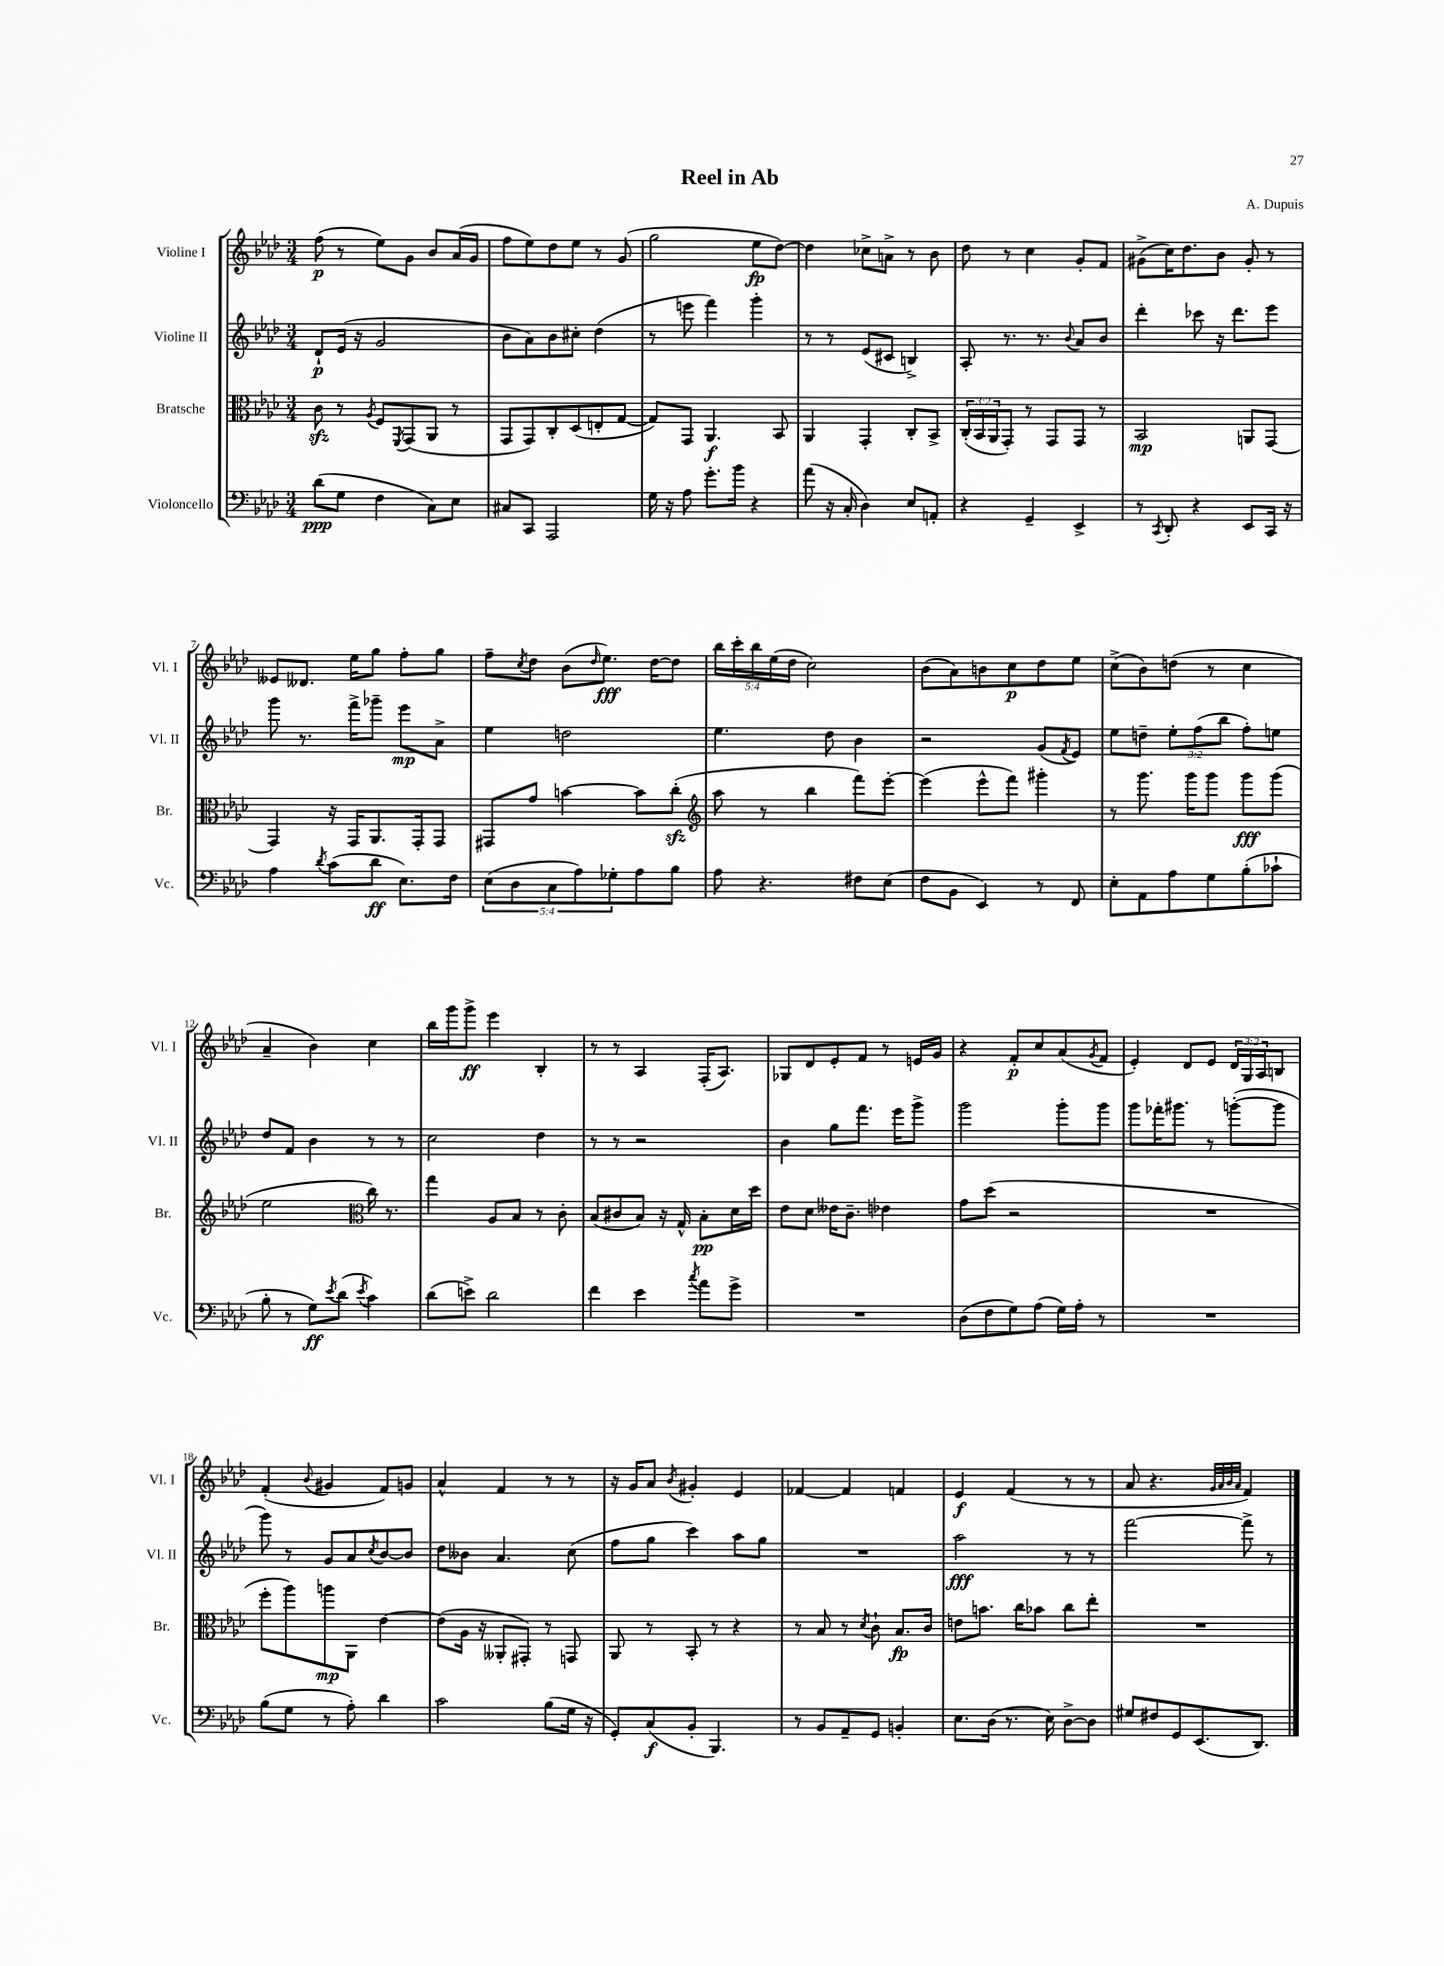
\header { title = "Reel in Ab" composer = "A. Dupuis" }
<<
\new StaffGroup <<
\new Staff = "s0" \with { instrumentName = "Violine I" shortInstrumentName = "Vl. I" } {
    \clef treble \key aes \major \numericTimeSignature \time 3/4 \override Staff.TupletNumber.text = #tuplet-number::calc-fraction-text
    f''8\p( r8 ees''8) g'8 bes'8 aes'16( g'16 |
    f''8 ees''8) des''8 ees''8 r8 g'8( |
    g''2 ees''8\fp des''8~) |
    des''4 ces''8-> a'8-> r8 bes'8 |
    des''8 r8 c''4 g'8-. f'8 |
    gis'8->( c''16) des''8. bes'8 gis'8-. r8 |
    eeses'8 deses'8. ees''16 g''8 f''8-. g''8 |
    f''8-- \acciaccatura { c''8 } des''8 bes'8( \grace { des''16 } ees''8.\fff) des''16~ des''8 |
    \tuplet 5/4 { bes''16 c'''16-. bes''16 ees''16( des''16 } c''2) |
    bes'8( aes'8) b'8 c''8\p des''8 ees''8 |
    c''8->( bes'8) d''8( r8 c''4 |
    aes'4-- bes'4) c''4 |
    bes''16 g'''16 g'''8->\ff ees'''4 bes4-. |
    r8 r8 aes4 f16-.( aes8.) |
    ges8 des'8 ees'8-. f'8 r8 e'16 g'16 |
    r4 f'8-.\p c''8 aes'8( \acciaccatura { g'8 } f'8 |
    ees'4-.) des'8 ees'8 \tuplet 3/2 { des'16 g16 aes16 } b8 |
    f'4-.( \appoggiatura { bes'8 } gis'4 f'8) g'8 |
    aes'4-^ f'4 r8 r8 |
    r16 g'16 aes'8 \acciaccatura { bes'8 } gis'4-. ees'4 |
    fes'4~ fes'4 f'4 |
    ees'4\f f'4( r8 r8 |
    aes'8 r4. \grace { g'32 aes'32 bes'32 aes'32 } f'4) \bar "|." |
}
\new Staff = "s1" \with { instrumentName = "Violine II" shortInstrumentName = "Vl. II" } {
    \clef treble \key aes \major \numericTimeSignature \time 3/4 \override Staff.TupletNumber.text = #tuplet-number::calc-fraction-text
    des'8-!\p ees'16( r16 g'2 |
    bes'8 aes'8) bes'8 cis''8-. des''4( |
    r8 e'''8 f'''4) g'''4-. |
    r8 r8 ees'8( cis'8 b4->) |
    aes8-. r8. r8. \appoggiatura { bes'8 } aes'8 bes'8 |
    des'''4-. ces'''8 r16 des'''8. ees'''8 |
    g'''8 r8. f'''16-> ges'''8-- ees'''8\mp aes'8-> |
    ees''4 d''2 |
    ees''4. des''8 bes'4 |
    r2 g'8( \acciaccatura { f'8 } ees'8) |
    ees''8 d''8-- \tuplet 3/2 { ees''8-. f''8( bes''8 } f''8-.) e''8 |
    des''8 f'8 bes'4 r8 r8 |
    c''2 des''4 |
    r8 r8 r2 |
    bes'4 g''8 f'''8. ees'''16 g'''8-> |
    g'''2 g'''8-. g'''8 |
    g'''8 fes'''16-. gis'''8. r8 g'''8~-.( g'''8 |
    g'''8) r8 g'8 aes'8 \acciaccatura { c''8 } bes'8~ bes'8 |
    des''8 beses'8 aes'4. c''8( |
    f''8 g''8 c'''4) aes''8 g''8 |
    R2. |
    aes''2\fff r8 r8 |
    f'''2~ f'''8-> r8 \bar "|." |
}
\new Staff = "s2" \with { instrumentName = "Bratsche" shortInstrumentName = "Br." } {
    \clef alto \key aes \major \numericTimeSignature \time 3/4 \override Staff.TupletNumber.text = #tuplet-number::calc-fraction-text
    c'8\sfz r8 \acciaccatura { aes8 } f8 \acciaccatura { f,8 } g,8( aes,8 r8 |
    g,8 g,8) c8-. des8( e8-. g8~ |
    g8) g,8 aes,4.\f bes,8 |
    aes,4 g,4-. c8-. bes,8-> |
    \tuplet 3/2 { c16-.( bes,16 aes,16 } g,8-.) r8 g,8 g,8 r8 |
    bes,2\mp a,8 g,8~ |
    g,4 r16 g,16 aes,8. g,16-. g,8 |
    gis,8 g'8 b'4~ b'8 c''8-.\sfz( |
    \clef treble aes''8 r8 bes''4 f'''8) ees'''8~-. |
    ees'''4( ees'''8-^ f'''8) gis'''4-. |
    r8 g'''8. g'''16 g'''8 g'''8\fff g'''8( |
    ees''2 \clef alto c''16) r8. |
    g''4 aes8 bes8 r8 c'8-. |
    bes8( cis'8 bes8) r16 g16-^ bes8-.\pp des'16 des''16 |
    ees'8 des'8 eeses'16 c'8.-- ees'4 |
    g'8 des''8( r2 |
    R2. |
    f''8-. aes''8) a''8\mp aes,8 ees'4~ |
    ees'8( aes16 r16 aeses,8-. gis,8-.) r8 g,8 |
    aes,8 r8 bes,8-. r8 r4 |
    r8 bes8 r8 \acciaccatura { des'8 } c'8-! bes8.\fp c'16 |
    e'8 b'8. c''16 bes'8 c''8 ees''8-. |
    R2. \bar "|." |
}
\new Staff = "s3" \with { instrumentName = "Violoncello" shortInstrumentName = "Vc." } {
    \clef bass \key aes \major \numericTimeSignature \time 3/4 \override Staff.TupletNumber.text = #tuplet-number::calc-fraction-text
    des'8\ppp( g8 f4 c8) ees8 |
    cis8 c,8 aes,,2 |
    g16 r16 aes8 g'8.-. bes'16 r4 |
    aes'8( r16 c16-. des4) ees8 a,8-. |
    r4 g,4-- ees,4-> |
    r8 \acciaccatura { c,8 } des,8-. r4 ees,8 c,16 r16 |
    aes4 \acciaccatura { des'8 } c'8( des'8\ff ees8.) f16 |
    \tuplet 5/4 { ees8( des8 c8 aes8) ges8-. } aes8 bes8 |
    aes8 r4. fis8 ees8( |
    f8 bes,8 ees,4) r8 f,8 |
    ees8-. aes,8 aes8 g8 bes8-.( ces'8-! |
    bes8-. r8 g8\ff) \acciaccatura { ees'8 } des'8( \acciaccatura { ees'8 } c'4) |
    des'8( e'8->) des'2 |
    f'4 ees'4 \acciaccatura { c''8 } aes'8 g'8-> |
    R2. |
    des8( f8 g8) aes8( g16) aes16-. r8 |
    R2. |
    bes8( g8 r8 aes8-.) des'4 |
    c'2 bes8( g16 r16 |
    g,8-.) c8\f( bes,8-. bes,,4.) |
    r8 bes,8 aes,8-- g,8 b,4-. |
    ees8. des16( r8. ees16) des8~-> des8 |
    gis8 fis8 g,8 ees,8.( des,8.) \bar "|." |
}
>>
>>
